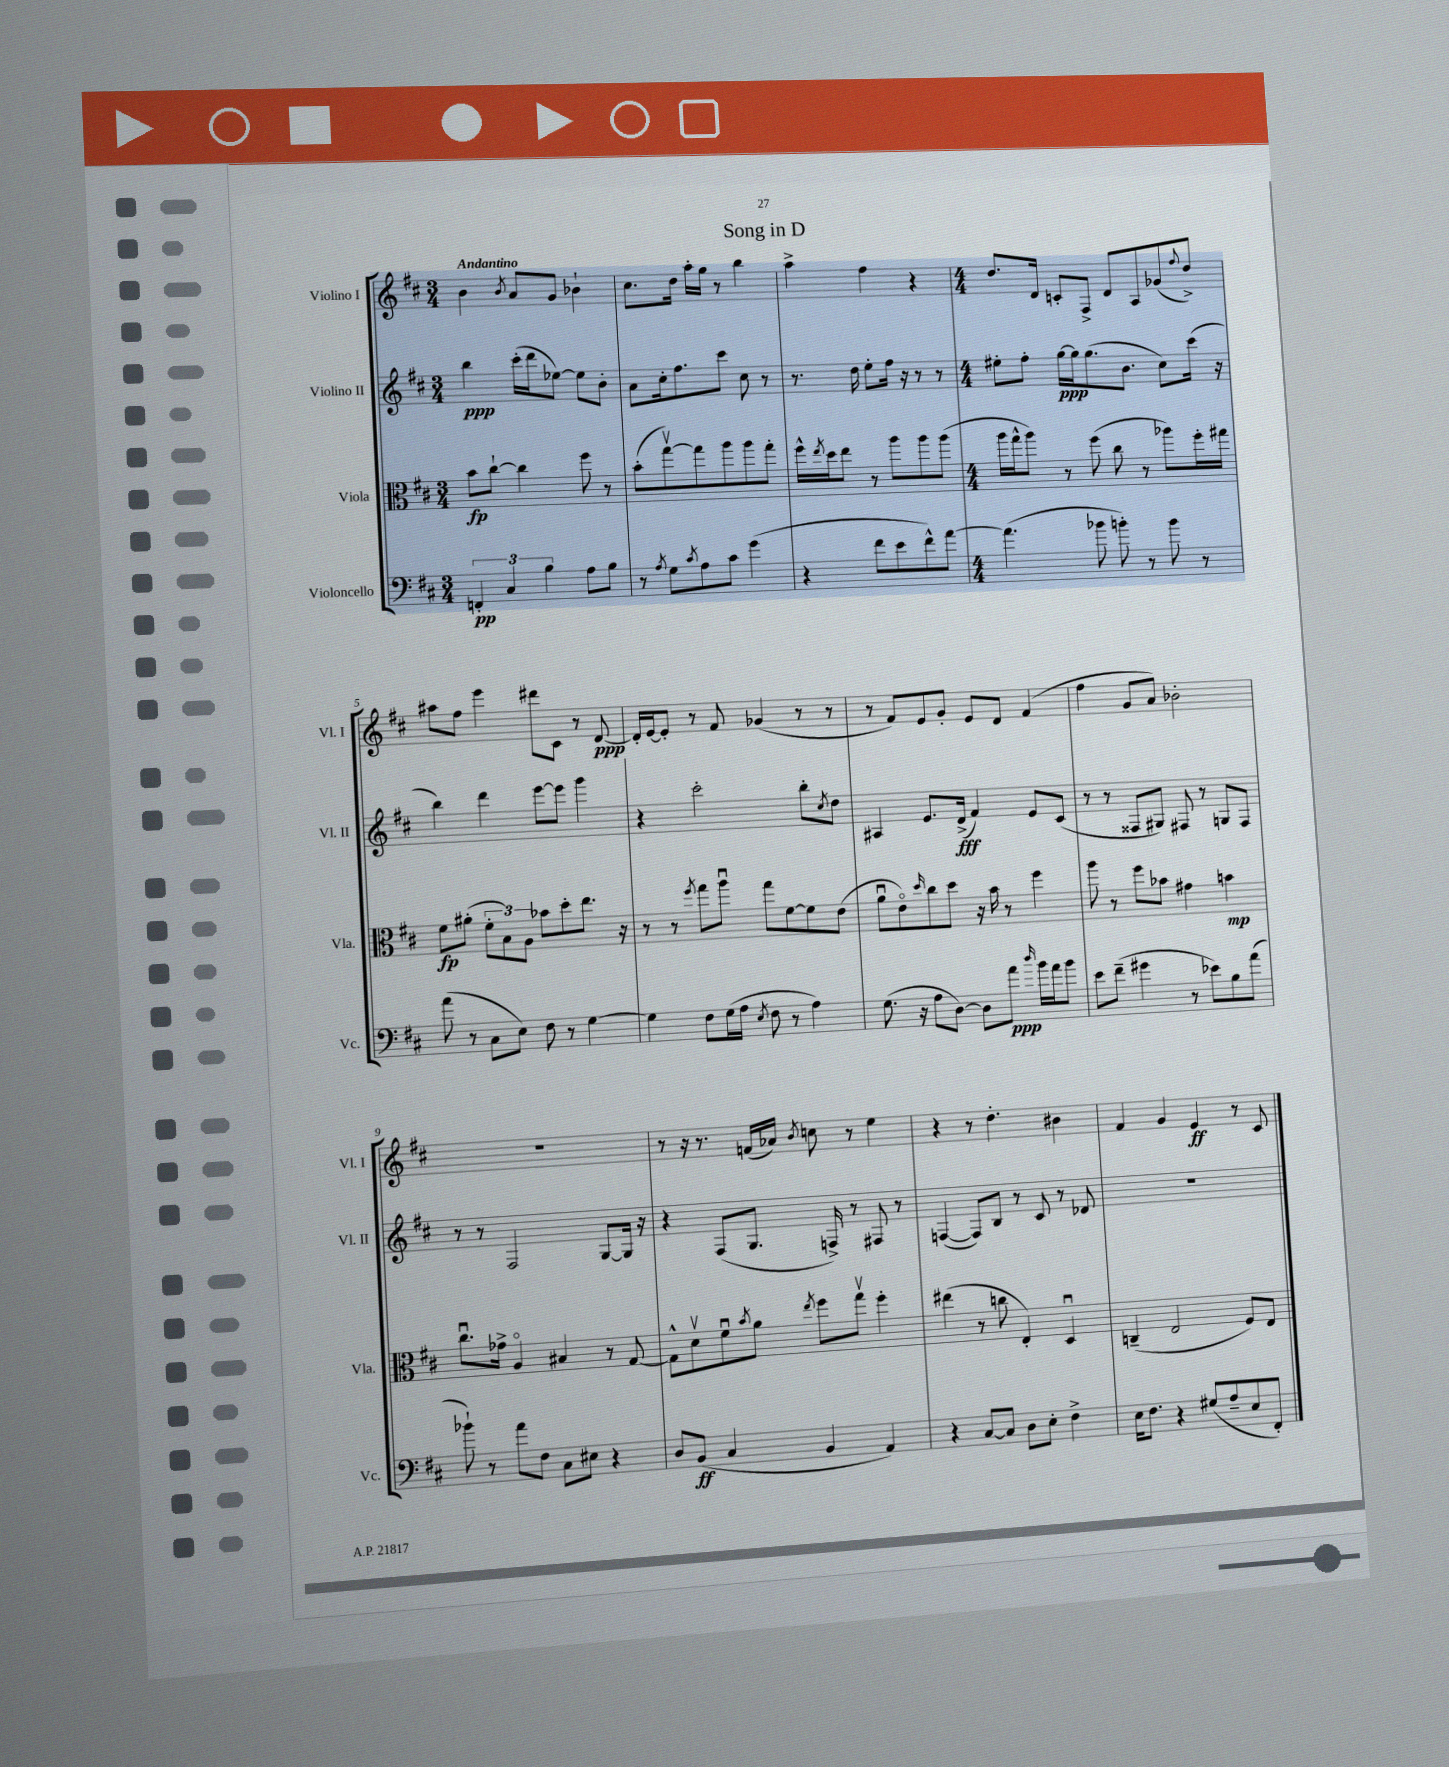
\header { title = "Song in D" }
<<
\new StaffGroup <<
\new Staff = "s0" \with { instrumentName = "Violino I" shortInstrumentName = "Vl. I" } {
    \clef treble \key d \major \numericTimeSignature \time 3/4 \tempo "Andantino"
    b'4 \acciaccatura { b'8 } a'8 g'8 bes'4-! |
    cis''8. d''16 a''16-. g''16 r8 b''4 |
    a''4-> fis''4 r4 |
    \numericTimeSignature \time 4/4 d''8. d'16 c'8-. fis8-> d'8 a8 ges'8( \appoggiatura { fis''8 } d''8->) |
    ais''8 fis''8 e'''4 dis'''8 cis'8 r8 d'8~\ppp |
    d'16-. e'16~ e'8-. r8 fis'8 ges'4( r8 r8 |
    r8 fis'8) e'8 g'8-. e'8 d'8 fis'4( |
    fis''4 g'8 a'8) bes'2-. |
    R1 |
    r8 r16 r8. f'16( aes'16) \acciaccatura { b'8 } c''8 r8 e''4 |
    r4 r8 d''4.-. bis'4 |
    fis'4 g'4 e'4\ff r8 cis'8 \bar "|." |
}
\new Staff = "s1" \with { instrumentName = "Violino II" shortInstrumentName = "Vl. II" } {
    \clef treble \key d \major \numericTimeSignature \time 3/4
    b''4\ppp cis'''16-.( d'''16 ees''8~) ees''8 b'8-. |
    a'8 cis''16-. fis''8. cis'''8 cis''8 r8 |
    r8. d''16 e''8-. fis''16 r16 r8 r8 |
    \numericTimeSignature \time 4/4 eis''8-. fis''8-. g''16~\ppp g''16 g''8.( b'8. cis''8) cis'''16( r16 |
    b''4) d'''4 e'''8~ e'''8 g'''4 |
    r4 cis'''2-. b''8-. \acciaccatura { cis''8 } d''8 |
    ais4 e'8. d'16->\fff( fis'4) e'8 cis'8( |
    r8 r8 fisis8 gis8) fis8 r8 g8 fis8 |
    r8 r8 fis2 g8~ g16 r16 |
    r4 fis8( g8. f16->) r8 fis8 r8 |
    f4~( f8) b8 r8 cis'8 r8 des'8 |
    R1 \bar "|." |
}
\new Staff = "s2" \with { instrumentName = "Viola" shortInstrumentName = "Vla." } {
    \clef alto \key d \major \numericTimeSignature \time 3/4
    b'8\fp cis''8~-! cis''4 fis''8 r8 |
    b'8-.( g''8~\upbow) g''8 a''8 a''8 g''8-. |
    fis''16-^ \acciaccatura { e''8 } d''16 e''8 r8 a''8 a''8 a''8( |
    \numericTimeSignature \time 4/4 a''16 g''16-^ a''8) r8 fis''8( cis''8 r8 aes''8) fis''16-. gis''16 |
    fis'8\fp ais'8-.( \tuplet 3/2 { fis'8-. b8) a8 } bes'8 d''8-. e''8. r16 |
    r8 r8 \acciaccatura { fis''8 } g''8 a''8\downbow g''8 fis'8~ fis'8 e'8( |
    a'8\downbow e'8\flageolet) \grace { d''16 } cis''8 d''8 r16 b'16 r8 fis''4 |
    a''8 r8 fis''8 bes'8 gis'4 b'4\mp |
    cis''8.\downbow ges'16-> a4\flageolet bis4 r8 g8~ |
    g8-^ d'8\upbow fis'8\downbow \acciaccatura { b'8 } a'8 \acciaccatura { e''8 } fis''8 g''8\upbow fis''4-. |
    eis''4( r8 c''8 e4-.) d4\downbow |
    c4--( e2 fis8) e8 \bar "|." |
}
\new Staff = "s3" \with { instrumentName = "Violoncello" shortInstrumentName = "Vc." } {
    \clef bass \key d \major \numericTimeSignature \time 3/4
    \tuplet 3/2 { f,4-.\pp cis4 b4 } a8 b8 |
    r8 \acciaccatura { a8 } g8 \acciaccatura { cis'8 } a8 cis'8 g'4( |
    r4 fis'8 e'8 fis'8-^) a'8~ |
    \numericTimeSignature \time 4/4 a'4.( bes'8 b'8-.) r8 b'8 r8 |
    a'8( r8 cis8 e8) fis8 r8 g4~ |
    g4 fis8 g16( a16 \acciaccatura { e8 } fis8 r8 a4) |
    g8.( r16 a8 d8~) d8 a'8\ppp \grace { d''16 } b'16 a'16 b'8 |
    e'8 fis'8--( gis'4 r8 ees'8) b8 a'8( |
    bes'8-!) r8 a'8 fis8 cis8 eis8 r4 |
    d8 b,8\ff( cis4 b,4 a,4) |
    r4 cis8~ cis8 d8 e8-. fis4-> |
    e16 fis8. r4 gis8( a8-- e8 fis,8-.) \bar "|." |
}
>>
>>
